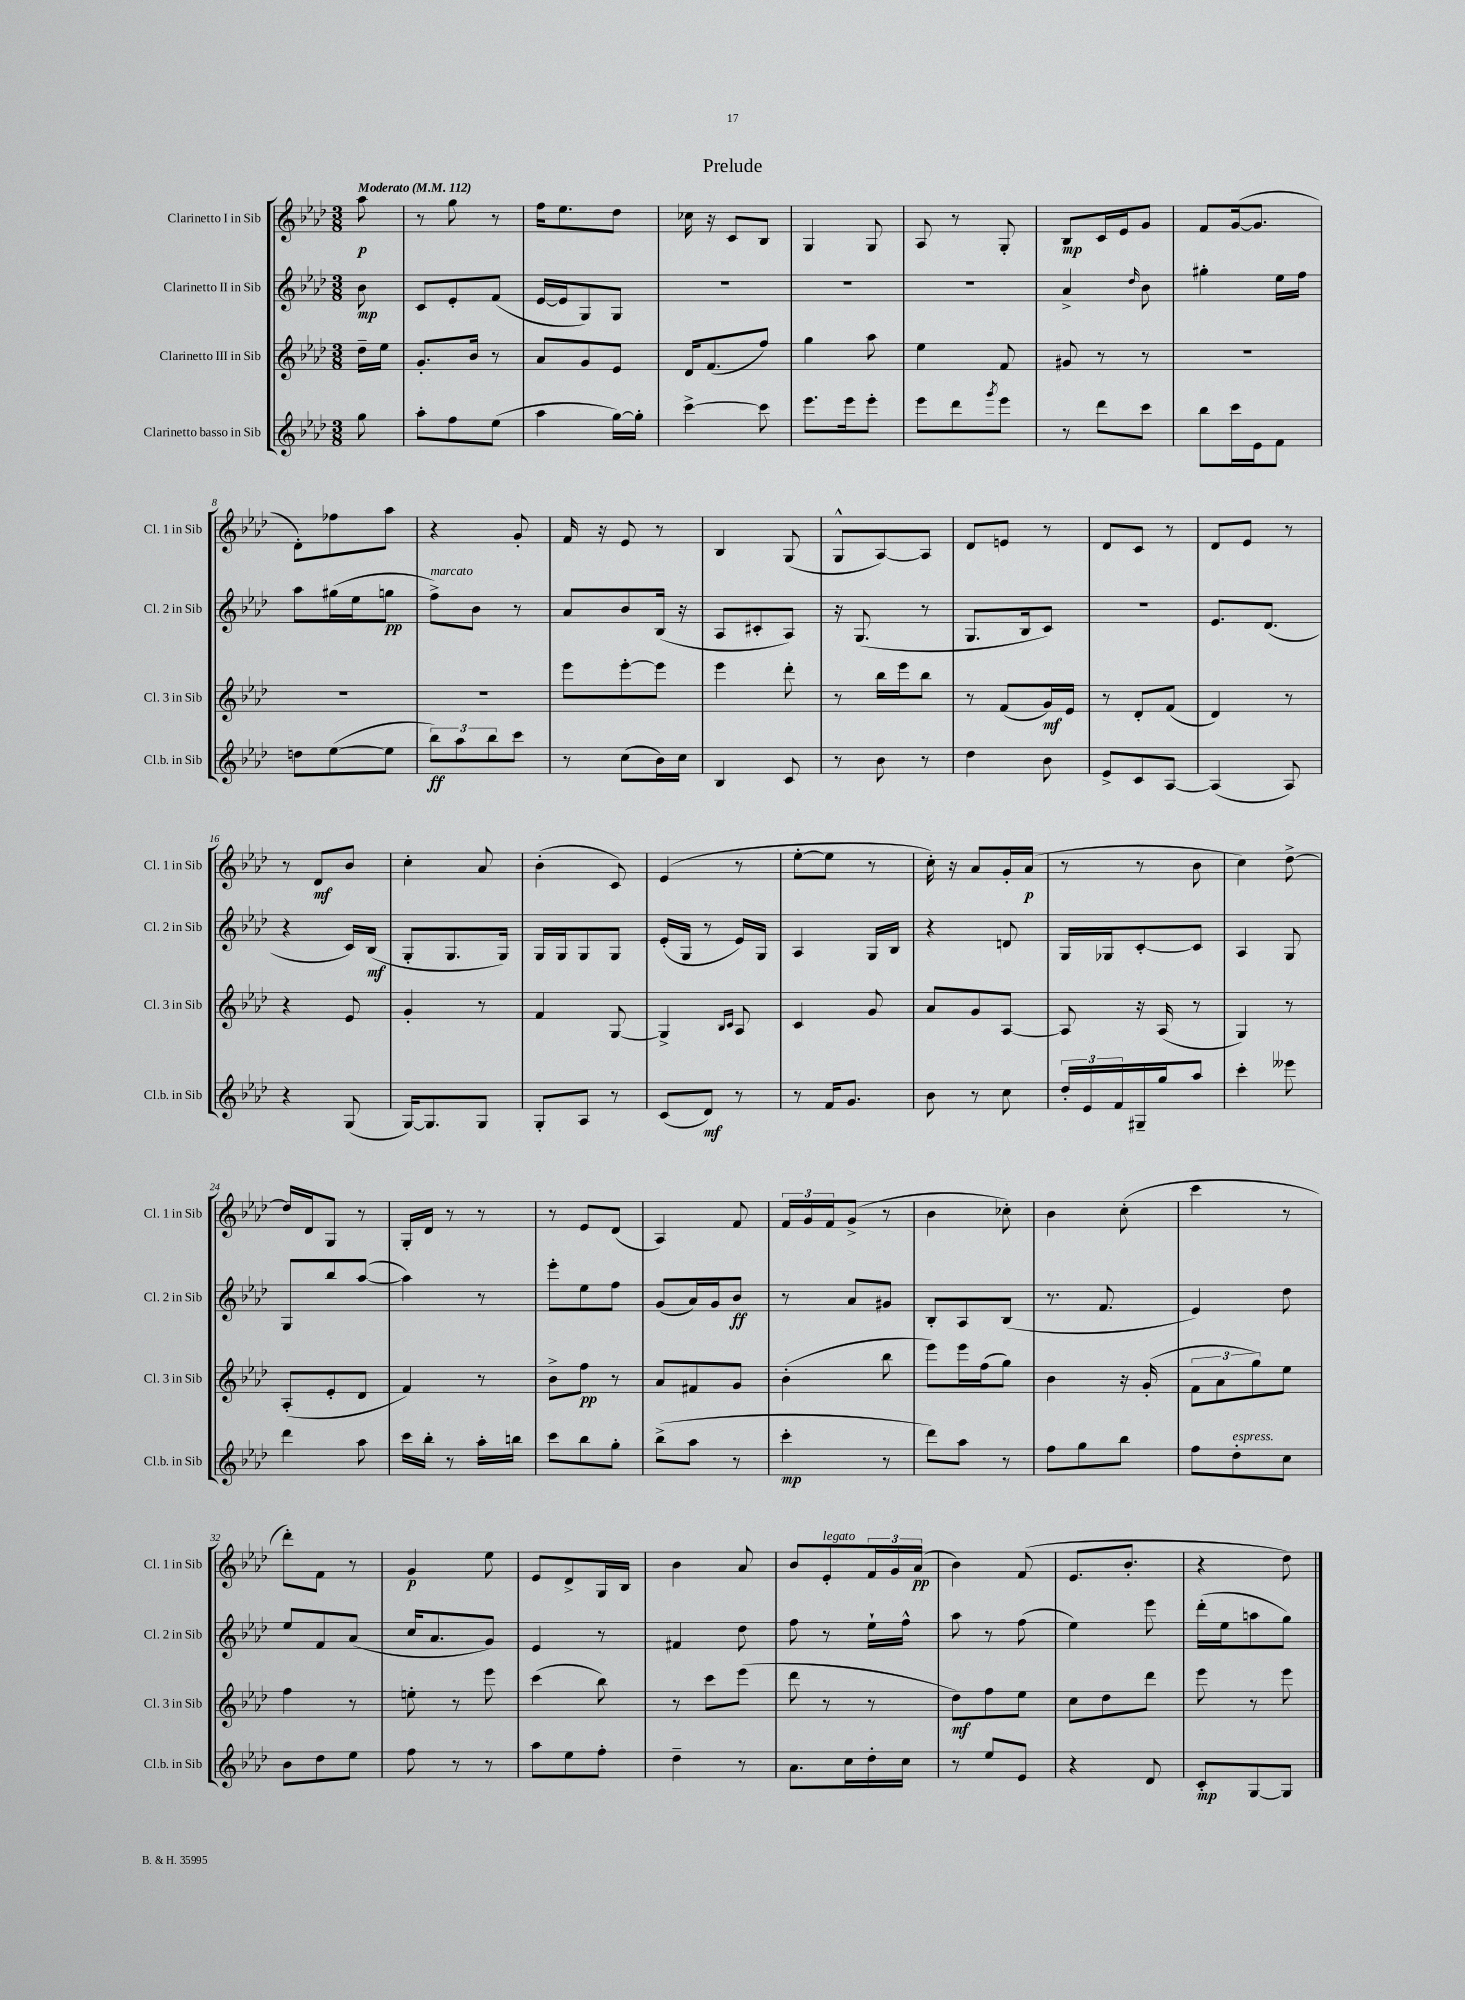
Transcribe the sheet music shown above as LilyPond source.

\header { title = "Prelude" }
<<
\new StaffGroup <<
\new Staff = "s0" \with { instrumentName = "Clarinetto I in Sib" shortInstrumentName = "Cl. 1 in Sib" } {
    \clef treble \key aes \major \numericTimeSignature \time 3/8 \partial 8 \tempo "Moderato" 4 = 112
    aes''8\p |
    r8 g''8 r8 |
    f''16 ees''8. des''8 |
    ces''16 r16 c'8 bes8 |
    g4 g8 |
    aes8 r8 g8-. |
    bes8\mp c'16 ees'16 g'8 |
    f'8 g'16~( g'8. |
    des'8-.) fes''8 aes''8 |
    r4 g'8-. |
    f'16 r16 ees'8 r8 |
    bes4 g8( |
    g8-^ aes8~) aes8 |
    des'8 e'8 r8 |
    des'8 c'8 r8 |
    des'8 ees'8 r8 |
    r8 des'8\mf bes'8 |
    c''4-. aes'8 |
    bes'4-.( c'8) |
    ees'4( r8 |
    ees''8~-. ees''8 r8 |
    c''16-.) r16 aes'8 g'16-. aes'16\p( |
    r8 r8 bes'8 |
    c''4) des''8~-> |
    des''16 des'16 g8 r8 |
    g16-. des'16 r8 r8 |
    r8 ees'8 des'8( |
    aes4) f'8 |
    \tuplet 3/2 { f'16 g'16 f'16 } g'8->( r8 |
    bes'4 ces''8-.) |
    bes'4 c''8-.( |
    c'''4 r8 |
    des'''8-.) f'8 r8 |
    g'4\p ees''8 |
    ees'8 des'8-> g16 bes16 |
    bes'4 aes'8 |
    bes'8 ees'8-.^\markup { \italic "legato" } \tuplet 3/2 { f'16 g'16 aes'16\pp( } |
    bes'4) f'8( |
    ees'8. bes'8.-. |
    r4 des''8) \bar "|." |
}
\new Staff = "s1" \with { instrumentName = "Clarinetto II in Sib" shortInstrumentName = "Cl. 2 in Sib" } {
    \clef treble \key aes \major \numericTimeSignature \time 3/8 \partial 8
    bes'8\mp |
    c'8 ees'8-. f'8( |
    ees'16~ ees'16 g8) g8 |
    R4. |
    R4. |
    R4. |
    aes'4-> \grace { des''16 } bes'8 |
    gis''4-. ees''16 f''16 |
    aes''8 gis''16( ees''16 g''8\pp |
    f''8->^\markup { \italic "marcato" }) bes'8 r8 |
    aes'8 bes'8 bes16( r16 |
    aes8 cis'8-. aes8) |
    r16 g8.( r8 |
    g8. bes16 c'8) |
    r4. |
    ees'8. des'8.( |
    r4 c'16) bes16\mf( |
    g8-. g8. g16) |
    g16 g16 g8 g8 |
    ees'16-.( g16 r8 ees'16) g16 |
    aes4 g16 bes16 |
    r4 d'8 |
    g16 ges16 c'8~-. c'8 |
    aes4 g8 |
    g8 bes''8 aes''8~( |
    aes''4) r8 |
    ees'''8-. ees''8 f''8 |
    g'8( aes'16) g'16 bes'8\ff |
    r8 aes'8 gis'8 |
    bes8-. aes8 bes8( |
    r8. f'8. |
    ees'4) des''8 |
    ees''8 f'8 aes'8( |
    c''16 aes'8. g'8) |
    ees'4 r8 |
    fis'4 des''8 |
    f''8 r8 ees''16-! f''16-^ |
    aes''8 r8 f''8( |
    ees''4) ees'''8 |
    des'''16-.( ees''16 a''8 g''8) \bar "|." |
}
\new Staff = "s2" \with { instrumentName = "Clarinetto III in Sib" shortInstrumentName = "Cl. 3 in Sib" } {
    \clef treble \key aes \major \numericTimeSignature \time 3/8 \partial 8
    des''16-- ees''16 |
    g'8.-. bes'16 r8 |
    aes'8 g'8 ees'8 |
    des'16 f'8.( f''8) |
    g''4 aes''8 |
    ees''4 f'8 |
    gis'8 r8 r8 |
    R4. |
    R4. |
    R4. |
    ees'''8 ees'''8~-. ees'''8 |
    ees'''4 des'''8-. |
    r8 bes''16 ees'''16 bes''8 |
    r8 f'8( g'16\mf) ees'16 |
    r8 des'8-. f'8( |
    des'4) r8 |
    r4 ees'8 |
    g'4-. r8 |
    f'4 g8~ |
    g4-> \grace { bes16 c'16 } aes8 |
    c'4 g'8 |
    aes'8 g'8 aes8~ |
    aes8 r16 aes16( r8 |
    g4) r8 |
    aes8-.( ees'8-. des'8 |
    f'4) r8 |
    bes'8-> f''8\pp r8 |
    aes'8 fis'8 g'8 |
    bes'4-.( bes''8 |
    ees'''8) ees'''16 f''16( g''8) |
    bes'4 r16 g'16-.( |
    \tuplet 3/2 { f'8 aes'8 g''8) } ees''8 |
    f''4 r8 |
    e''8-. r8 ees'''8 |
    c'''4( bes''8) |
    r8 c'''8 ees'''8( |
    des'''8 r8 r8 |
    des''8\mf) f''8 ees''8 |
    c''8 des''8 des'''8 |
    ees'''8 r8 ees'''8 \bar "|." |
}
\new Staff = "s3" \with { instrumentName = "Clarinetto basso in Sib" shortInstrumentName = "Cl.b. in Sib" } {
    \clef treble \key aes \major \numericTimeSignature \time 3/8 \partial 8
    g''8 |
    aes''8-. f''8 ees''8( |
    aes''4 g''16~) g''16-. |
    c'''4~-> c'''8 |
    ees'''8. ees'''16 ees'''8-. |
    ees'''8 des'''8 \acciaccatura { g'''8 } ees'''8 |
    r8 des'''8 c'''8 |
    bes''8 c'''16 ees'16 f'8 |
    d''8 ees''8~( ees''8 |
    \tuplet 3/2 { bes''8\ff) aes''8 bes''8 } c'''8 |
    r8 c''8( bes'16) c''16 |
    bes4 c'8 |
    r8 bes'8 r8 |
    des''4 bes'8 |
    ees'8-> c'8 aes8~ |
    aes4( aes8) |
    r4 g8( |
    g16~) g8. g8 |
    g8-. aes8 r8 |
    c'8( des'8\mf) r8 |
    r8 f'16 g'8. |
    bes'8 r8 c''8 |
    \tuplet 3/2 { des''16-. ees'16 f'16 } gis16-- g''16 aes''8 |
    c'''4-. eeses'''8 |
    des'''4 aes''8 |
    c'''16 bes''16-. r8 aes''16-. b''16 |
    c'''8 bes''8 g''8-. |
    bes''8->( aes''8 r8 |
    c'''4-.\mp r8 |
    des'''8) aes''8 r8 |
    f''8 g''8 bes''8 |
    f''8 des''8-.^\markup { \italic "espress." } c''8 |
    bes'8 des''8 ees''8 |
    f''8 r8 r8 |
    aes''8 ees''8 f''8-. |
    des''4-- r8 |
    aes'8. c''16 des''16-. c''16 |
    r8 ees''8 ees'8 |
    r4 des'8 |
    c'8-.\mp g8~ g8 \bar "|." |
}
>>
>>
